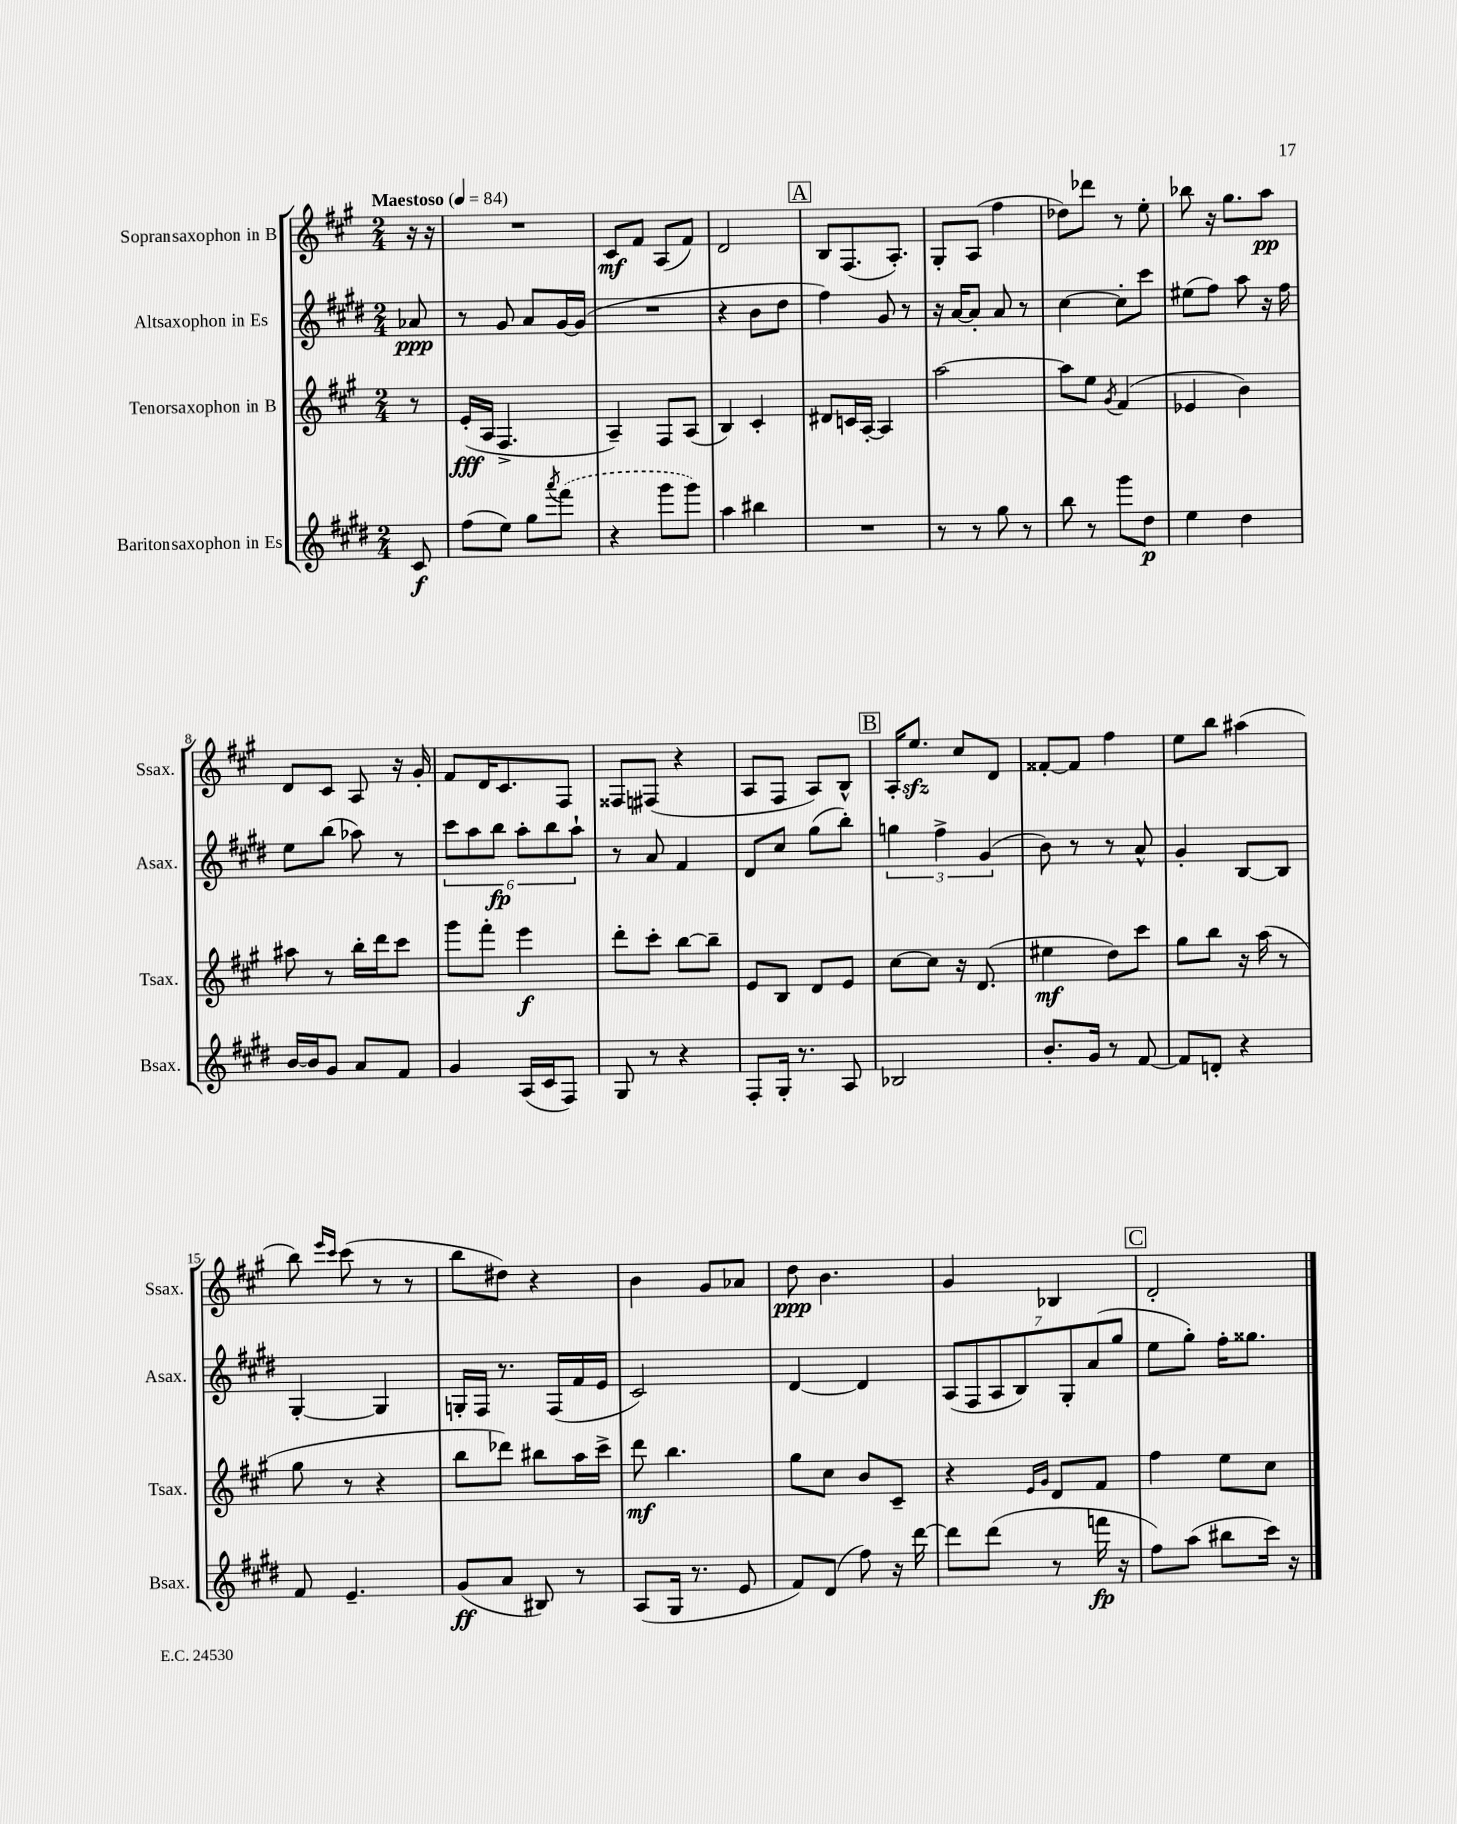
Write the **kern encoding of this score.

**kern	**dynam	**kern	**dynam	**kern	**dynam	**kern	**dynam
*part4	*part4	*part3	*part3	*part2	*part2	*part1	*part1
*staff4	*staff4	*staff3	*staff3	*staff2	*staff2	*staff1	*staff1
*I"Baritonsaxophon in Es	*	*I"Tenorsaxophon in B	*	*I"Altsaxophon in Es	*	*I"Sopransaxophon in B	*
*I'Bsax.	*	*I'Tsax.	*	*I'Asax.	*	*I'Ssax.	*
*clefG2	*	*clefG2	*	*clefG2	*	*clefG2	*
*k[f#c#g#d#]	*	*k[f#c#g#]	*	*k[f#c#g#d#]	*	*k[f#c#g#]	*
*M2/4	*	*M2/4	*	*M2/4	*	*M2/4	*
*MM84	*	*MM84	*	*MM84	*	*MM84	*
=	=	=	=	=	=	=	=
!	!	!	!	!	!	!LO:TX:a:B:t=Maestoso	!
8c#/	f	8r	.	8a-X/	ppp	16r	.
.	.	.	.	.	.	16r	.
=1	=1	=1	=1	=1	=1	=1	=1
(8ff#\L	.	(16e'/LL	fff	8r	.	2r	.
.	.	16A/JJ	.	.	.	.	.
8ee\J)	.	4.F#^/	.	8g#/	.	.	.
8gg#\L	.	.	.	8a/L	.	.	.
8qaaa/	.	.	.	.	.	.	.
(8fff#\J	.	.	.	[16g#/L	.	.	.
.	.	.	.	(16g#/JJ]	.	.	.
=2	=2	=2	=2	=2	=2	=2	=2
4r	.	4A~/)	.	2r	.	8c#/L	mf
.	.	.	.	.	.	8f#/J	.
8ggg#\L	.	8F#/L	.	.	.	(8A/L	.
8ggg#\J)	.	(8A/J	.	.	.	8f#/J)	.
=3	=3	=3	=3	=3	=3	=3	=3
4aa\	.	4B/)	.	4r	.	2d/	.
4bb#X\	.	4c#'/	.	8b\L	.	.	.
.	.	.	.	8dd#\J	.	.	.
!!LO:REH:place=s1:t=A
=4	=4	=4	=4	=4	=4	=4	=4
2r	.	8d#X/L	.	4ff#\)	.	8B/L	.
.	.	16cn/L	.	.	.	(8.F#/	.
.	.	[16A'/JJ	.	.	.	.	.
.	.	4A/]	.	8g#/	.	.	.
.	.	.	.	.	.	8.A'/J)	.
.	.	.	.	8r	.	.	.
=5	=5	=5	=5	=5	=5	=5	=5
8r	.	[2aa\	.	16r	.	8G#'/L	.
.	.	.	.	[16a/KL	.	.	.
8r	.	.	.	8a'/J]	.	(8A/J	.
8gg#\	.	.	.	8a/	.	4ff#\	.
8r	.	.	.	8r	.	.	.
=6	=6	=6	=6	=6	=6	=6	=6
8bb\	.	8aa\L]	.	[4cc#\	.	8dd-X\L)	.
8r	.	8ee\J	.	.	.	8ddd-X\J	.
.	.	8qg#/	.	.	.	.	.
8ggg#\L	.	(4f#/	.	8cc#'\L]	.	8r	.
8dd#\J	p	.	.	8ccc#\J	.	8ee'\	.
=7	=7	=7	=7	=7	=7	=7	=7
4ee\	.	4e-X/	.	(8ee#X\L	.	8bb-X\	.
.	.	.	.	8ff#\J)	.	16r	.
.	.	.	.	.	.	8.gg#\L	.
4dd#\	.	4b\)	.	8aa\	.	.	.
.	.	.	.	16r	.	8aa\J	pp
.	.	.	.	16ff#\	.	.	.
!!LO:LB:g=z
=8	=8	=8	=8	=8	=8	=8	=8
[16b/LL	.	8aa#X\	.	8ee\L	.	8d/L	.
16b/J]	.	.	.	.	.	.	.
8g#/J	.	8r	.	(8bb\J	.	8c#/J	.
8a/L	.	16bb'\LL	.	8aa-X\)	.	8A/	.
.	.	16ddd\J	.	.	.	.	.
8f#/J	.	8ccc#\J	.	8r	.	16r	.
.	.	.	.	.	.	16g#'/	.
=9	=9	=9	=9	=9	=9	=9	=9
4g#/	.	8ggg#\L	.	12ccc#\L	.	8f#/L	.
.	.	.	.	12aa\	.	.	.
.	.	8fff#'\J	.	.	.	16d/K	.
.	.	.	.	12bb\J	fp	.	.
.	.	.	.	.	.	8.c#/	.
(16A/LL	.	4eee\	f	12aa'\L	.	.	.
16c#/J	.	.	.	.	.	.	.
.	.	.	.	12bb\	.	.	.
8F#/J)	.	.	.	.	.	8F#/J	.
.	.	.	.	12aa`\J	.	.	.
=10	=10	=10	=10	=10	=10	=10	=10
8G#/	.	8ddd'\L	.	8r	.	8F##X/L	.
8r	.	8ccc#'\J	.	8a/	.	(8F#X/J	.
4r	.	[8bb\L	.	4f#/	.	4r	.
.	.	8bb~\J]	.	.	.	.	.
=11	=11	=11	=11	=11	=11	=11	=11
8F#'/L	.	8e/L	.	8d#/L	.	8A/L	.
16G#'/Jk	.	8B/J	.	8cc#/J	.	8F#/J	.
8.r	.	.	.	.	.	.	.
.	.	8d/L	.	(8gg#\L	.	8A/L)	.
8A/	.	8e/J	.	8bb'\J)	.	8B^^/J	.
!!LO:REH:place=s1:t=B
=12	=12	=12	=12	=12	=12	=12	=12
2B-X/	.	[8cc#\L	.	6ggn\	.	16A'/KL	.
.	.	.	.	.	.	8.eezz/J	.
.	.	8cc#\J]	.	.	.	.	.
.	.	.	.	6ff#^\	.	.	.
.	.	16r	.	.	.	8cc#/L	.
.	.	(8.d/	.	.	.	.	.
.	.	.	.	(6g#/	.	.	.
.	.	.	.	.	.	8d/J	.
=13	=13	=13	=13	=13	=13	=13	=13
8.b'/L	.	4ee#X\	mf	8b\)	.	[8f##X'/L	.
.	.	.	.	8r	.	8f##/J]	.
16g#/Jk	.	.	.	.	.	.	.
8r	.	8dd\L)	.	8r	.	4ff#\	.
[8f#/	.	8ccc#\J	.	8a^^/	.	.	.
=14	=14	=14	=14	=14	=14	=14	=14
8f#/L]	.	8gg#\L	.	4g#'/	.	8ee\L	.
8dn'/J	.	8bb\J	.	.	.	8bb\J	.
4r	.	16r	.	[8B/L	.	(4aa#X\	.
.	.	(16aa\	.	.	.	.	.
.	.	8r	.	8B/J]	.	.	.
!!LO:LB:g=z
=15	=15	=15	=15	=15	=15	=15	=15
8f#/	.	8gg#\	.	[4G#'/	.	8bb\)	.
.	.	.	.	.	.	16qqeee/LL	.
.	.	.	.	.	.	16qqccc#/JJ	.
4.e~/	.	8r	.	.	.	(8ccc#\	.
.	.	4r	.	4G#/]	.	8r	.
.	.	.	.	.	.	8r	.
=16	=16	=16	=16	=16	=16	=16	=16
(8g#/L	ff	8bb\L	.	16Gn'/LL	.	8bb\L	.
.	.	.	.	16F#/JJ	.	.	.
8a/J	.	8ddd-X\J)	.	8.r	.	8dd#X\J)	.
8B#X/)	.	8bb#X\L	.	.	.	4r	.
.	.	.	.	(16F#/LL	.	.	.
8r	.	16aa\L	.	16f#/	.	.	.
.	.	16ccc#^\JJ	.	16e/JJ	.	.	.
=17	=17	=17	=17	=17	=17	=17	=17
(8A/L	.	8ddd\	mf	2c#/)	.	4b\	.
16G#/Jk	.	4.bb\	.	.	.	.	.
8.r	.	.	.	.	.	.	.
.	.	.	.	.	.	8g#/L	.
8e/	.	.	.	.	.	8a-X/J	.
=18	=18	=18	=18	=18	=18	=18	=18
8f#/L)	.	8gg#\L	.	[4d#/	.	8dd\	ppp
(8d#/J	.	8cc#\J	.	.	.	4.b\	.
8ff#\)	.	8b/L	.	4d#/]	.	.	.
16r	.	8c#~/J	.	.	.	.	.
[16ddd#\	.	.	.	.	.	.	.
=19	=19	=19	=19	=19	=19	=19	=19
8ddd#\L]	.	4r	.	(14A/L	.	4g#/	.
.	.	.	.	14F#/	.	.	.
(8ddd#\J	.	.	.	.	.	.	.
.	.	.	.	14A/	.	.	.
.	.	.	.	14B/)	.	.	.
.	.	16qqe/LL	.	.	.	.	.
.	.	16qqg#/JJ	.	.	.	.	.
8r	.	8d/L	.	.	.	4B-X/	.
.	.	.	.	14G#'/	.	.	.
.	.	.	.	(14a/	.	.	.
16fffn\	fp	8f#/J	.	.	.	.	.
.	.	.	.	14gg#/J	.	.	.
16r	.	.	.	.	.	.	.
!!LO:REH:place=s1:t=C
=20	=20	=20	=20	=20	=20	=20	=20
8ff#\L)	.	4ff#\	.	8ee\L	.	2d'/	.
(8aa\J	.	.	.	8gg#'\J)	.	.	.
8bb#X\L	.	8ee\L	.	16ff#'\KL	.	.	.
.	.	.	.	8.gg##X\J	.	.	.
16ccc#\Jk)	.	8cc#\J	.	.	.	.	.
16r	.	.	.	.	.	.	.
==	==	==	==	==	==	==	==
*-	*-	*-	*-	*-	*-	*-	*-
